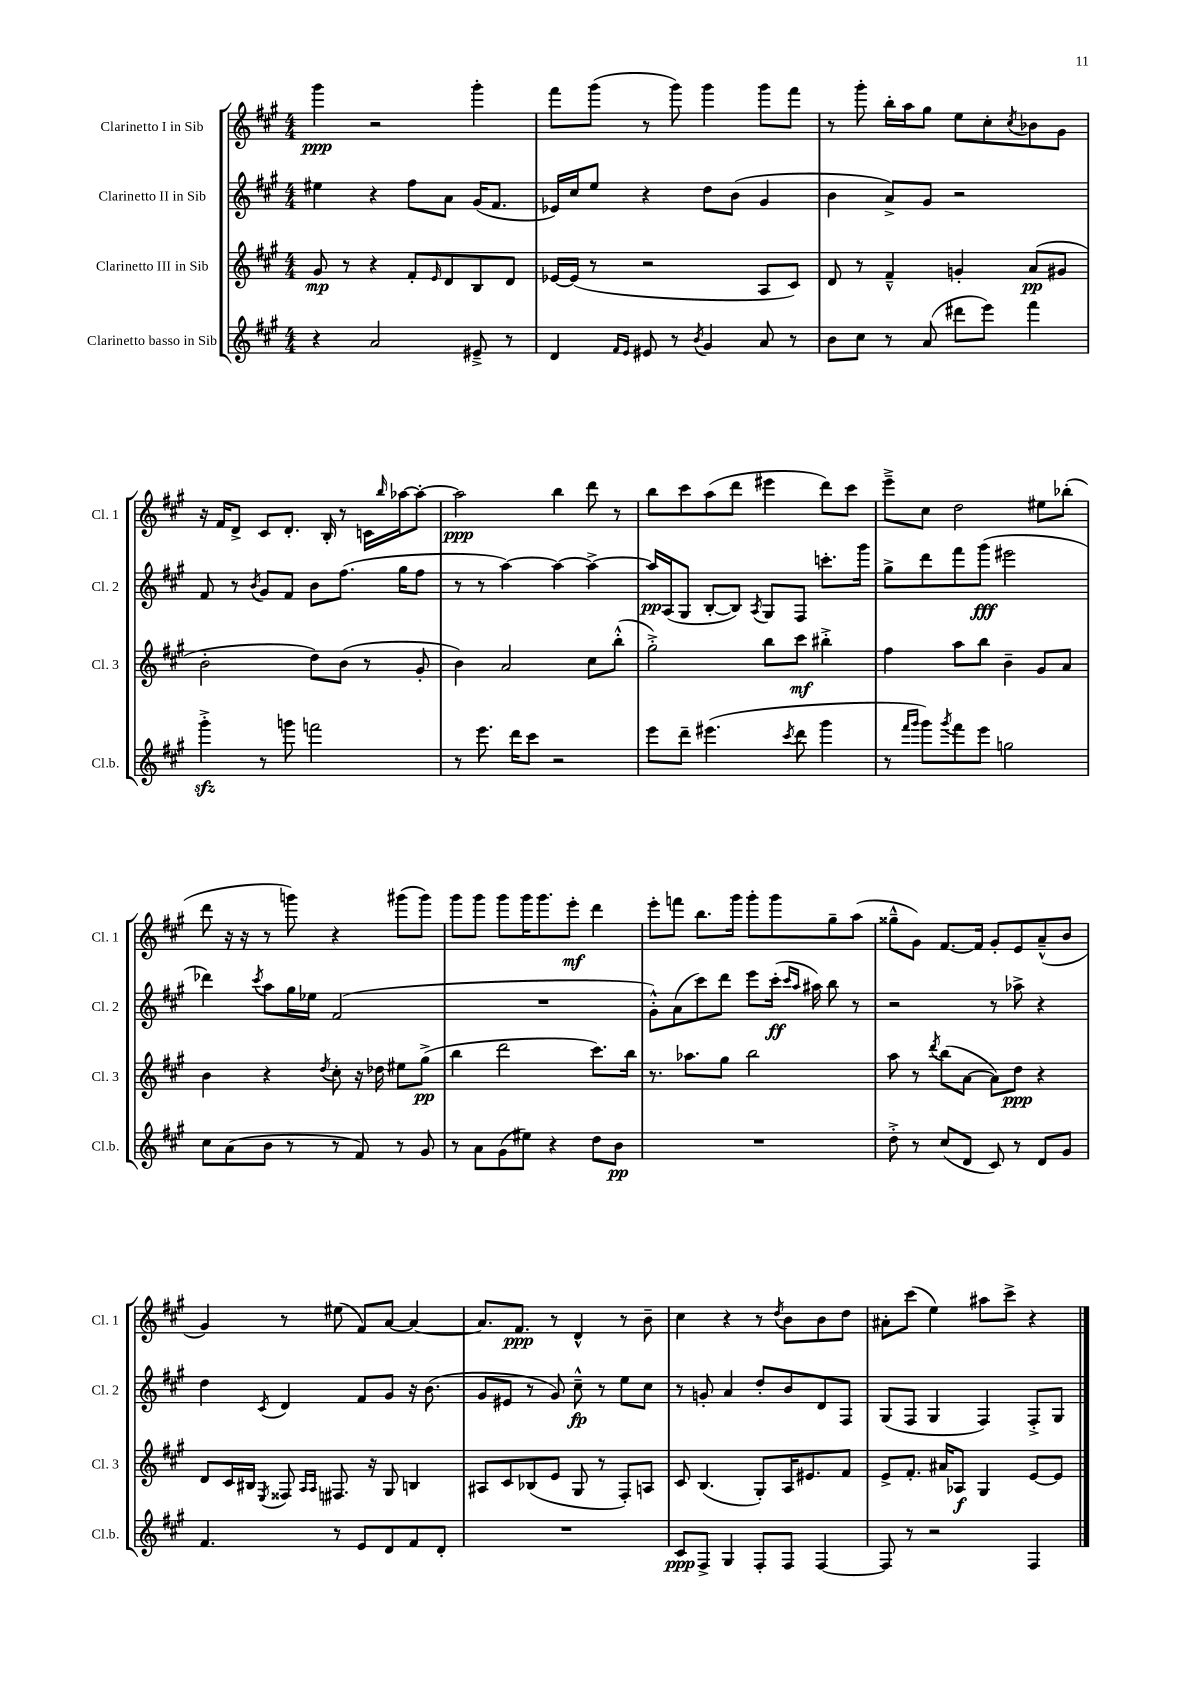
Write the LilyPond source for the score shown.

<<
\new StaffGroup <<
\new Staff = "s0" \with { instrumentName = "Clarinetto I in Sib" shortInstrumentName = "Cl. 1" } {
    \clef treble \key a \major \numericTimeSignature \time 4/4
    gis'''4\ppp r2 gis'''4-. |
    fis'''8 gis'''8( r8 gis'''8) gis'''4 gis'''8 fis'''8 |
    r8 gis'''8-. b''16-. a''16 gis''8 e''8 cis''8-. \acciaccatura { cis''8 } bes'8 gis'8 |
    r16 fis'16 d'8-> cis'8 d'8.-. b16-. r8 c'16 \grace { b''16 } aes''16~ aes''8~-. |
    aes''2\ppp b''4 d'''8 r8 |
    b''8 cis'''8 a''8( d'''8 eis'''4 d'''8) cis'''8 |
    e'''8---> cis''8 d''2 eis''8 bes''8-.( |
    d'''8 r16 r16 r8 g'''8) r4 gis'''8( gis'''8) |
    gis'''8 gis'''8 gis'''8 gis'''16 gis'''8. e'''8-.\mf d'''4 |
    e'''8-. f'''8 b''8. gis'''16 gis'''8-. gis'''8 gis''8-- a''8( |
    gisis''8---^ gis'8) fis'8.~ fis'16 gis'8-. e'8 a'8---^( b'8 |
    gis'4) r8 eis''8( fis'8) a'8~ a'4~ |
    a'8. fis'8.\ppp r8 d'4-^ r8 b'8-- |
    cis''4 r4 r8 \acciaccatura { d''8 } b'8 b'8 d''8 |
    ais'8-. cis'''8( e''4) ais''8 cis'''8-> r4 \bar "|." |
}
\new Staff = "s1" \with { instrumentName = "Clarinetto II in Sib" shortInstrumentName = "Cl. 2" } {
    \clef treble \key a \major \numericTimeSignature \time 4/4
    eis''4 r4 fis''8 a'8 gis'16( fis'8. |
    ees'16) cis''16 e''8 r4 d''8 b'8( gis'4 |
    b'4 a'8->) gis'8 r2 |
    fis'8 r8 \acciaccatura { b'8 } gis'8 fis'8 b'8 fis''8.( gis''16 fis''8 |
    r8 r8 a''4~) a''4~ a''4~-> |
    a''16\pp a16( gis8 b8~-. b8) \acciaccatura { a8 } gis8 fis8 c'''8.-. gis'''16 |
    gis''8-> d'''8 fis'''8 gis'''8\fff( eis'''2 |
    des'''4) \acciaccatura { cis'''8 } a''8 gis''16 ees''16 fis'2( |
    R1 |
    gis'8-.-^) a'8( cis'''8) d'''8 e'''8 cis'''16-.\ff( \grace { cis'''16 a''16 } ais''16) b''8 r8 |
    r2 r8 aes''8-> r4 |
    d''4 \acciaccatura { cis'8 } d'4 fis'8 gis'8 r16 b'8.( |
    gis'8 eis'8 r8 gis'8) cis''8---^\fp r8 e''8 cis''8 |
    r8 g'8-. a'4 d''8-. b'8 d'8 fis8 |
    gis8( fis8 gis4 fis4) fis8-.-> gis8 \bar "|." |
}
\new Staff = "s2" \with { instrumentName = "Clarinetto III in Sib" shortInstrumentName = "Cl. 3" } {
    \clef treble \key a \major \numericTimeSignature \time 4/4
    gis'8\mp r8 r4 fis'8-. \grace { e'16 } d'8 b8 d'8 |
    ees'16~ ees'16( r8 r2 a8 cis'8) |
    d'8 r8 fis'4---^ g'4-. a'8\pp( gis'8 |
    b'2-. d''8) b'8( r8 gis'8-. |
    b'4) a'2 cis''8 b''8-.-^( |
    gis''2-.->) b''8 cis'''8\mf bis''4-.-> |
    fis''4 a''8 b''8 b'4-- gis'8 a'8 |
    b'4 r4 \acciaccatura { d''8 } cis''8-. r16 des''16 eis''8 gis''8->\pp( |
    b''4 d'''2 cis'''8.) b''16 |
    r8. aes''8. gis''8 b''2 |
    a''8 r8 \acciaccatura { d'''8 } b''8( a'8~ a'8) d''8\ppp r4 |
    d'8 cis'16 bis16 \acciaccatura { e8 } fisis8 \grace { a16 a16 } fis8. r16 gis8 b4 |
    ais8 cis'8 bes8( e'8 gis8 r8 fis8-.) a8 |
    cis'8 b4.( gis8-.) a16 eis'8. fis'8 |
    e'8-> fis'8.-. ais'16 aes8\f gis4 e'8~ e'8 \bar "|." |
}
\new Staff = "s3" \with { instrumentName = "Clarinetto basso in Sib" shortInstrumentName = "Cl.b." } {
    \clef treble \key a \major \numericTimeSignature \time 4/4
    r4 a'2 eis'8---> r8 |
    d'4 \grace { fis'16 e'16 } eis'8 r8 \acciaccatura { b'8 } gis'4 a'8 r8 |
    b'8 cis''8 r8 a'8( dis'''8 e'''8) fis'''4 |
    gis'''4-.->\sfz r8 g'''8 f'''2 |
    r8 e'''8. d'''16 cis'''8 r2 |
    e'''8 d'''8-- eis'''4.( \acciaccatura { cis'''8 } d'''8 gis'''4 |
    r8 \grace { fis'''16 gis'''16 } gis'''8) \acciaccatura { gis'''8 } fis'''8 e'''8 g''2 |
    cis''8 a'8( b'8 r8 r8 fis'8) r8 gis'8 |
    r8 a'8 gis'8( eis''8) r4 d''8 b'8\pp |
    R1 |
    d''8-.-> r8 cis''8( d'8 cis'8) r8 d'8 gis'8 |
    fis'4. r8 e'8 d'8 fis'8 d'8-. |
    R1 |
    cis'8\ppp fis8-> gis4 fis8-. fis8 fis4~ |
    fis8 r8 r2 fis4 \bar "|." |
}
>>
>>
\layout { \context { \Score \remove "Bar_number_engraver" } }
